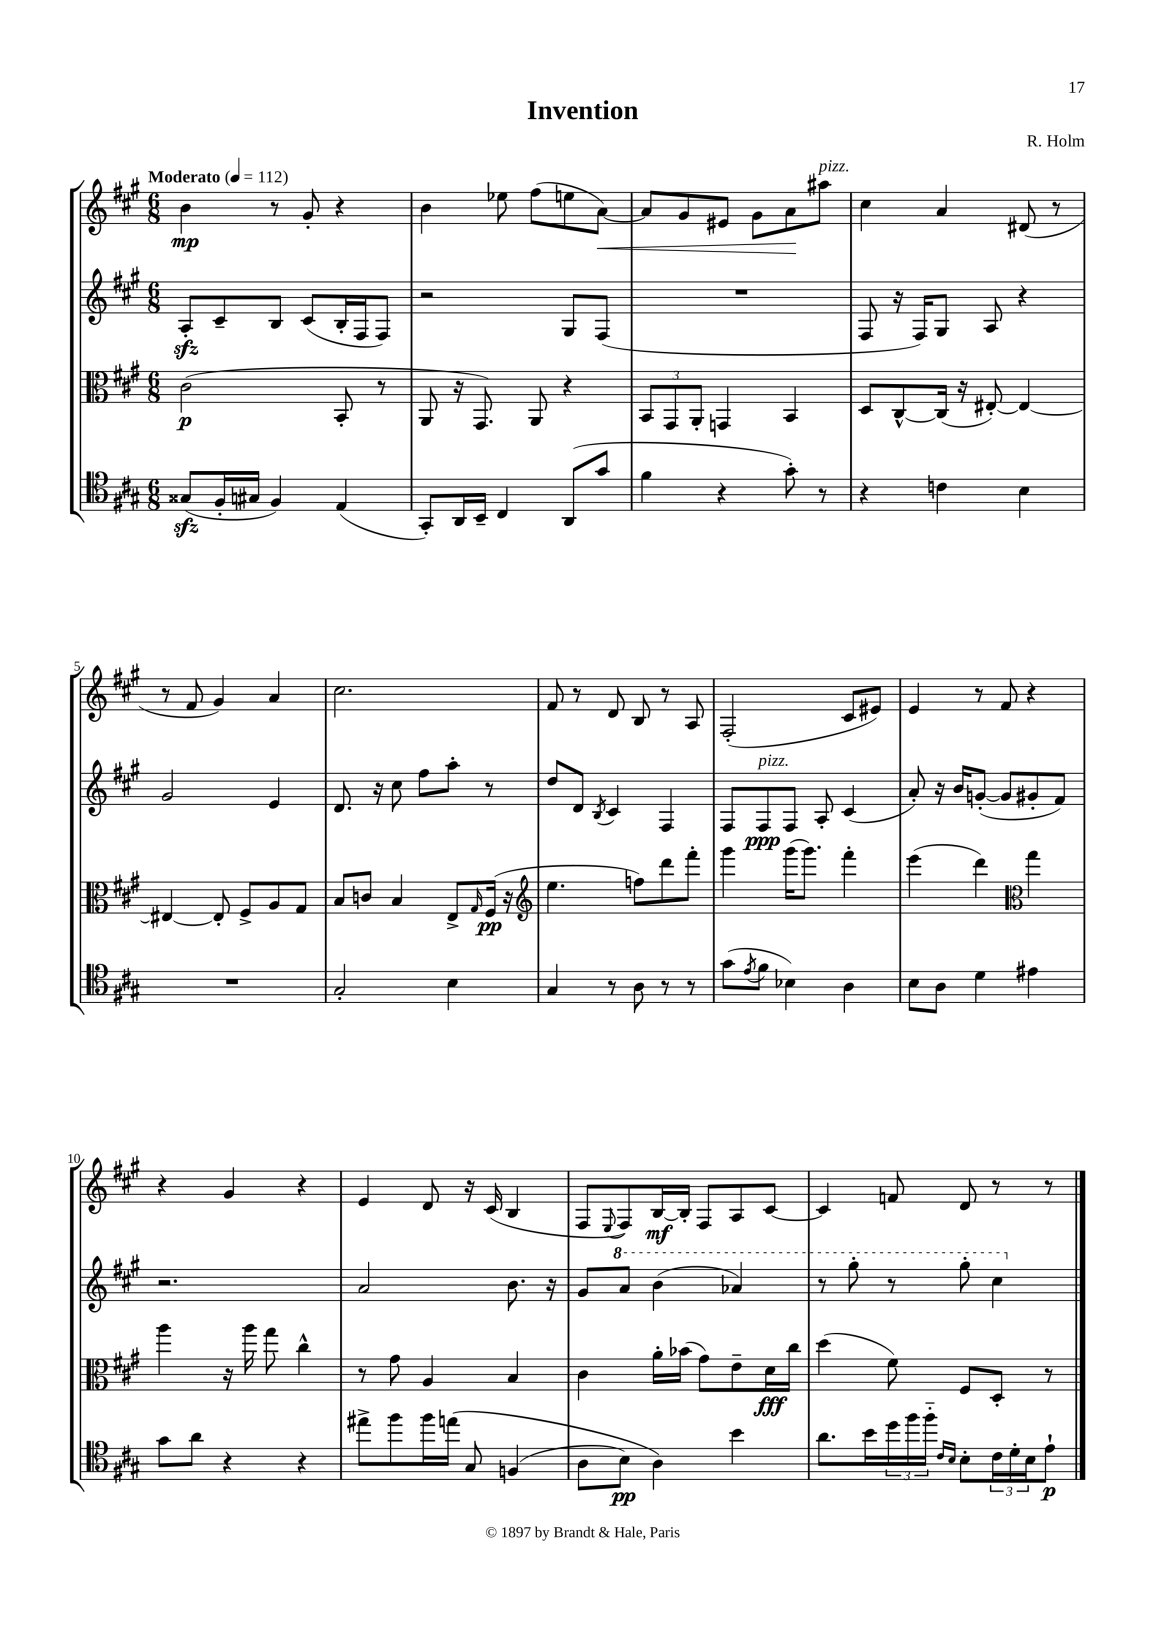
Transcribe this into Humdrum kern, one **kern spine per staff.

**kern	**kern	**kern	**kern
*staff4	*staff3	*staff2	*staff1
*clefC4	*clefC3	*clefG2	*clefG2
*k[f#c#g#]	*k[f#c#g#]	*k[f#c#g#]	*k[f#c#g#]
*M6/8	*M6/8	*M6/8	*M6/8
*MM112	*MM112	*MM112	*MM112
(8G##	(2c#	8A'	4b
16F#'	.	8c#~	.
16G#	.	.	.
4F#)	.	8B	8r
.	.	(8c#	8g#'
(4E	8BB'	16B'	4r
.	.	16F#	.
.	8r	8F#)	.
=	=	=	=
8GG#')	8AA	2r	4b
16AA	16r	.	.
16BB~	8.GG#)	.	.
4C#	.	.	8ee-
.	8AA	.	(8ff#
(8AA	4r	8G#	8ee
8g#	.	(8F#	[8a)
=	=	=	=
4f#	12BB	2.r	8a]
.	12GG#	.	.
.	.	.	8g#
.	12AA'	.	.
4r	4GG	.	8e#
.	.	.	8g#
8g#')	4BB	.	8a
8r	.	.	8aa#
=	=	=	=
4r	8D	8F#	4cc#
.	[8C#^^	16r	.
.	.	16F#)	.
4c	(16C#]	8G#	4a
.	16r	.	.
.	[8E#')	8A	.
4B	4E#_	4r	(8d#
.	.	.	8r
=	=	=	=
2.r	4E#_	2g#	8r
.	.	.	8f#
.	8E#']	.	4g#)
.	8F#^	.	.
.	8A	4e	4a
.	8G#	.	.
=	=	=	=
2G#'	8B	8.d	2.cc#
.	8c	.	.
.	.	16r	.
.	4B	8cc#	.
.	.	8ff#	.
4B	8E^	8aa'	.
.	16qqG#	.	.
.	(16F#	8r	.
.	16r	.	.
=	=	=	=
*	*clefG2	*	*
4G#	4.ee	8dd	8f#
.	.	8d	8r
.	.	8qB	.
8r	.	4c#	8d
8A	8ff)	.	8B
8r	8ddd	4F#	8r
8r	8fff#'	.	8A
=	=	=	=
(8g#	4ggg#	8F#	(2F#'
8qe	.	.	.
8f#	.	8F#	.
4B-)	(16ggg#	8F#	.
.	8.ggg#)	.	.
.	.	8A'	.
4A	4fff#'	(4c#	8c#
.	.	.	8e#)
=	=	=	=
8B	(4eee	8a')	4e
8A	.	16r	.
.	.	16b	.
4d	4ddd)	([8g'	8r
.	.	8g]	8f#
*	*clefC3	*	*
4e#	4gg#	8g#'	4r
.	.	8f#)	.
=	=	=	=
8g#	4aa	2.r	4r
8a	.	.	.
4r	16r	.	4g#
.	16aa	.	.
.	8gg#	.	.
4r	4cc#^^	.	4r
=	=	=	=
8ee#^	8r	2a	4e
8ff#	8g#	.	.
16ff#	4A	.	8d
&(16ee	.	.	.
8G#	.	.	16r
.	.	.	(16c#
(4F	4B	8.b	4B
.	.	16r	.
=	=	=	=
8A	4c#	8g#	8F#
.	.	.	8qqE
8B)	.	8aa	8F#)
4A&)	16a'	(4bb	[16B
.	(16b-	.	16B']
.	8g#)	.	8F#
4b	8e~	4aa-)	8A
.	16d	.	[8c#
.	16cc#	.	.
=	=	=	=
8.a	(4dd	8r	4c#]
.	.	8ggg#'	.
16b	.	.	.
24dd	8f#)	8r	8f
24ff#	.	.	.
24ff#'~	.	.	.
16qqc#	.	.	.
16qqB	.	.	.
8B'	8F#	8ggg#'	8d
24c#	8D'	4ccc#	8r
24d'	.	.	.
24B	.	.	.
8e`	8r	.	8r
==	==	==	==
*-	*-	*-	*-
